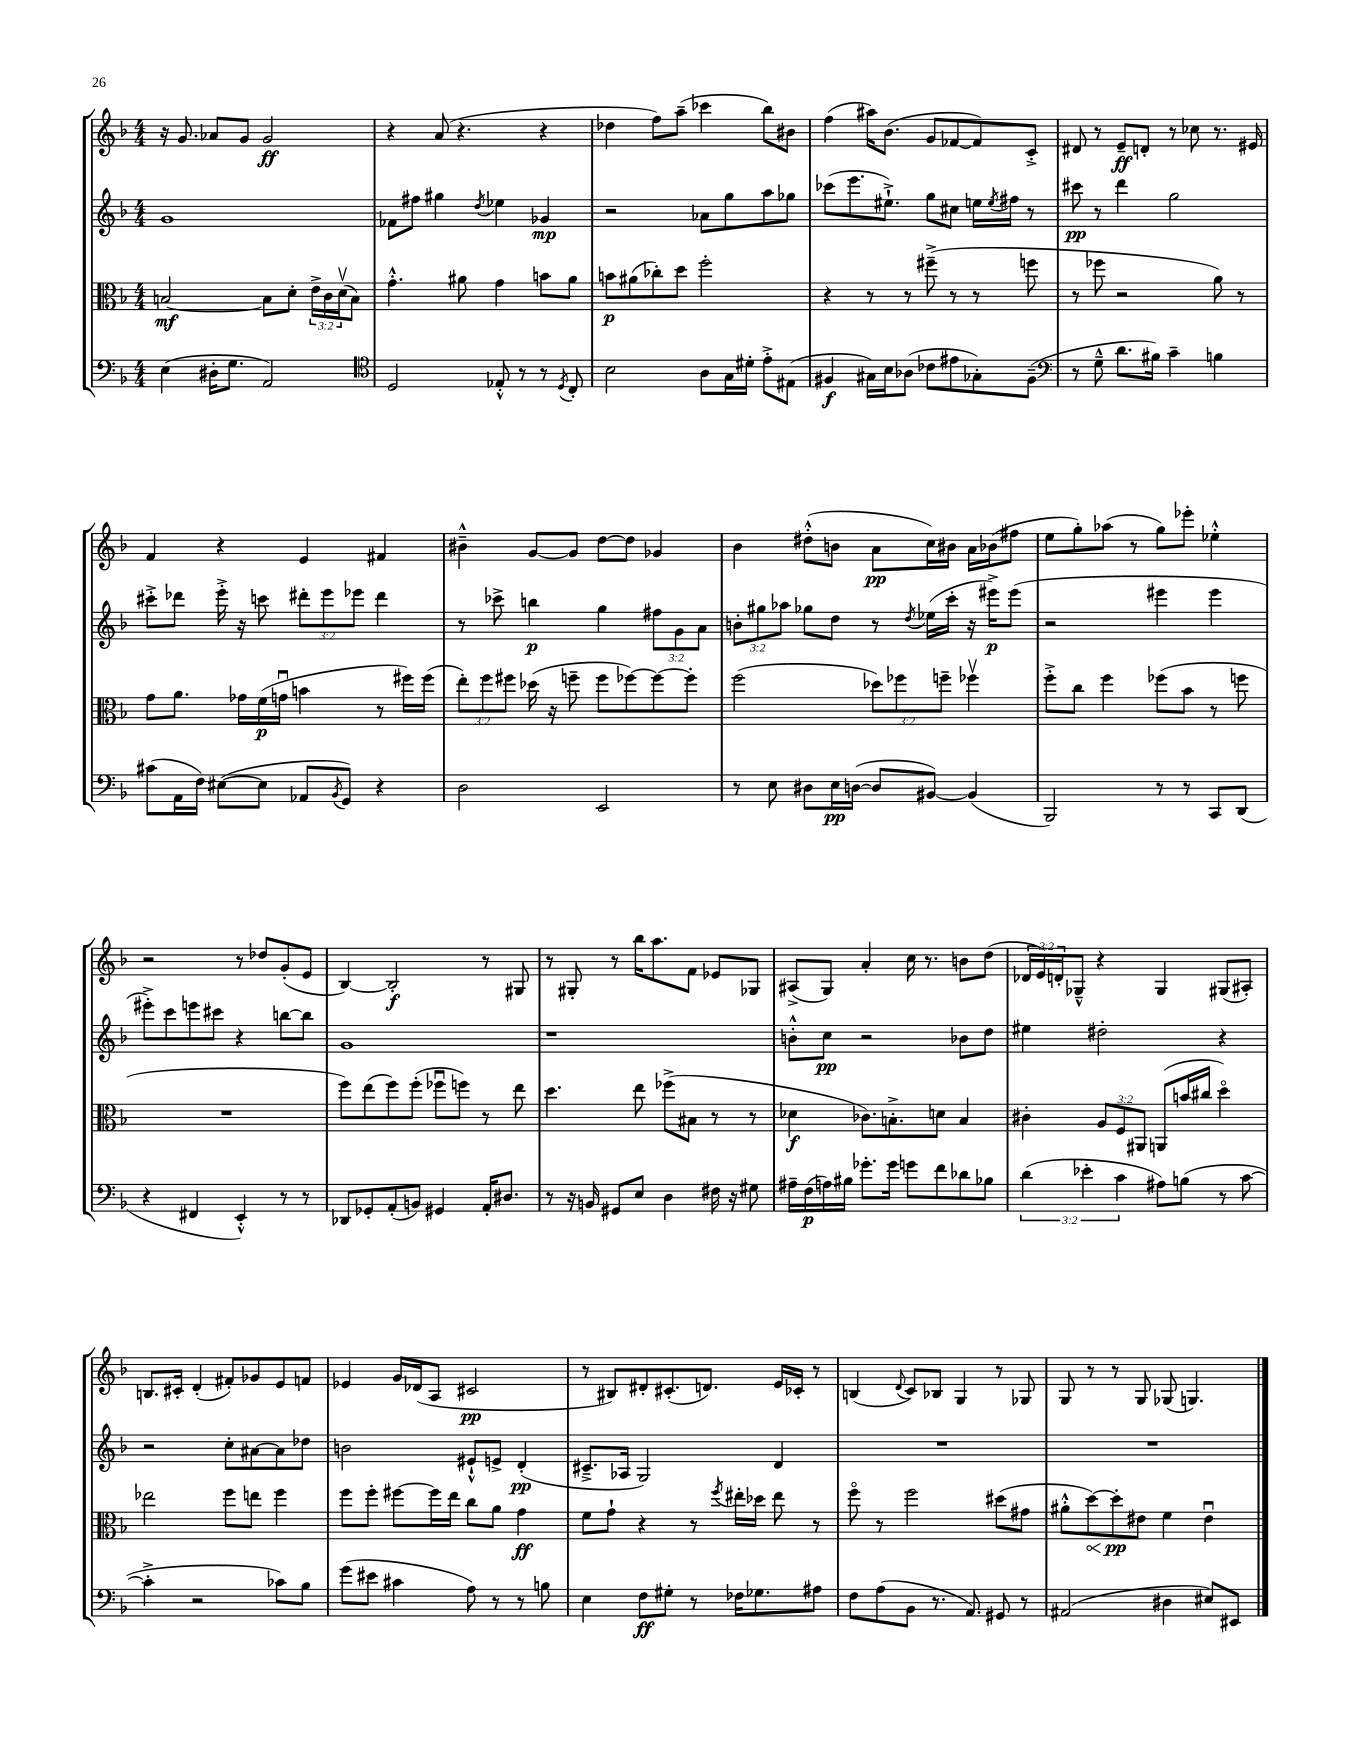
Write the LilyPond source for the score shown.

<<
\new StaffGroup <<
\new Staff = "s0" {
    \clef treble \key f \major \numericTimeSignature \time 4/4 \override Staff.TupletNumber.text = #tuplet-number::calc-fraction-text
    r16 g'8. aes'8 g'8 g'2\ff |
    r4 a'8( r4. r4 |
    des''4 f''8) a''8--( ces'''4 bes''8) bis'8 |
    f''4( ais''16) bes'8.( g'8 fes'8~ fes'8) c'8-.-> |
    dis'8 r8 e'8--\ff d'8-. r8 ces''8 r8. eis'16 |
    f'4 r4 e'4 fis'4 |
    bis'4---^ g'8~ g'8 d''8~ d''8 ges'4 |
    bes'4 dis''8-.-^( b'8 a'8\pp c''16) bis'16 a'16 bes'16( fis''8 |
    e''8 g''8-.) aes''8( r8 g''8) ees'''8-. ees''4-.-^ |
    r2 r8 des''8 g'8-.( e'8 |
    bes4~) bes2-.\f r8 gis8 |
    r8 gis8-. r8 bes''16 a''8. f'8 ees'8 ges8 |
    ais8->( g8) a'4-. c''16 r8. b'8 d''8( |
    \tuplet 3/2 { des'16 e'16) d'16-. } ges8---^ r4 ges4 gis8( ais8-.) |
    b8. cis'16-. d'4-.( fis'8-.) ges'8 e'8 f'8 |
    ees'4 g'16 des'16( a8 cis'2\pp |
    r8 bis8) dis'8-. cis'8.-.( d'8.) e'16 ces'16-. r8 |
    b4( \appoggiatura { d'8 } c'8) bes8 g4 r8 ges8 |
    g8 r8 r8 g8 ges8( g4.) \bar "|." |
}
\new Staff = "s1" {
    \clef treble \key f \major \numericTimeSignature \time 4/4 \override Staff.TupletNumber.text = #tuplet-number::calc-fraction-text
    g'1 |
    fes'8 fis''8 gis''4 \acciaccatura { d''8 } ees''4 ges'4\mp |
    r2 aes'8 g''8 a''8 ges''8 |
    ces'''8( e'''8. eis''8.-!->) g''8 cis''8 e''16 \acciaccatura { e''8 } fis''16 r8 |
    cis'''8\pp r8 d'''4 g''2 |
    cis'''8-.-> des'''8 e'''16-.-> r16 c'''8 \tuplet 3/2 { dis'''8-. e'''8 ees'''8 } dis'''4 |
    r8 ces'''8-> b''4\p g''4 \tuplet 3/2 { fis''8 g'8 a'8 } |
    \tuplet 3/2 { b'8-. gis''8 aes''8 } ges''8 d''8 r8 \acciaccatura { d''8 } ees''16( c'''16-. r16 eis'''16->\p) eis'''8( |
    r2 eis'''4 eis'''4 |
    eis'''8-.->) c'''8 e'''8 cis'''8 r4 b''8~ b''8 |
    g'1 |
    r1 |
    b'8-.-^ c''8\pp r2 bes'8 d''8 |
    eis''4 dis''2-. r4 |
    r2 c''8-. ais'8~ ais'8 des''8 |
    b'2 eis'8-!-^ e'8-> d'4-.\pp( |
    cis'8.---> aes16 g2) d'4 |
    R1 |
    R1 \bar "|." |
}
\new Staff = "s2" {
    \clef alto \key f \major \numericTimeSignature \time 4/4 \override Staff.TupletNumber.text = #tuplet-number::calc-fraction-text
    b2~\mf b8 d'8-. \tuplet 3/2 { e'16-> c'16 d'16\upbow( } b8) |
    g'4.-.-^ ais'8 g'4 b'8 ais'8 |
    b'8\p ais'8( ces''8-.) d''8 f''2-. |
    r4 r8 r8 fis''8--->( r8 r8 f''8 |
    r8 fes''8 r2 a'8) r8 |
    g'8 a'8. ges'16 f'16\p( g'16\downbow b'4 r8 fis''16) fis''16( |
    \tuplet 3/2 { e''8-.) f''8 fis''8 } des''16( r16 f''8-- f''8 fes''8~) fes''8~ fes''8-. |
    f''2( \tuplet 3/2 { des''8) fes''8 f''8-- } fes''4\upbow |
    f''8-.-> c''8 f''4 fes''8( bes'8 r8 f''8 |
    R1 |
    f''8) e''8( f''8) f''8-.( fes''8\downbow f''8) r8 e''8 |
    d''4. e''8 fes''8->( bis8 r8 r8 |
    des'4\f ces'8.) b8.-.-> d'8 b4 |
    cis'4-. \tuplet 3/2 { a8 f8 ais,8 } a,8( b'16 cis''16 d''4\flageolet) |
    ees''2 f''8 e''8 f''4 |
    f''8 f''8-. fis''8~ fis''16 e''16 c''8 a'8 g'4\ff |
    f'8 g'8-! r4 r8 \acciaccatura { f''8 } eis''16-. des''16 eis''8 r8 |
    f''8\flageolet r8 f''2 dis''8( gis'8 |
    ais'8-.-^ \once \override Hairpin.circled-tip = ##t d''8~\<) d''8-.\pp\! eis'8 f'4 eis'4\downbow \bar "|." |
}
\new Staff = "s3" {
    \clef bass \key f \major \numericTimeSignature \time 4/4 \override Staff.TupletNumber.text = #tuplet-number::calc-fraction-text
    e4( dis16-. g8. a,2) |
    \clef tenor d2 ees8-.-^ r8 r8 \acciaccatura { d8 } c8-. |
    bes2 a8 g16 dis'16-. e'8-.-> eis8( |
    fis4\f gis16) bes16 aes8( ces'8 eis'8 ges8-.) fis8--( |
    \clef bass r8 g8---^ d'8. bis16) c'4-- b4 |
    cis'8( a,16 f16) eis8~( eis8 aes,8 \acciaccatura { bes,8 } g,8) r4 |
    d2 e,2 |
    r8 e8 dis8 e16\pp d16~( d8 bis,8~) bis,4( |
    bes,,2) r8 r8 c,8 d,8( |
    r4 fis,4 e,4-.-^) r8 r8 |
    des,8 ges,8-. a,8-.( b,8) gis,4 a,16-. dis8. |
    r8 r16 b,16 gis,8 e8 d4 fis16 r16 gis8 |
    ais16-- f16\p( a16) bis16 ges'8.-. ges'16 g'8 f'8 des'8 bes8 |
    \tuplet 3/2 { d'4( ees'4-. c'4 } ais8) b8( r8 c'8~ |
    c'4-.-> r2 ces'8) bes8 |
    g'8( eis'8 cis'4 a8) r8 r8 b8 |
    e4 f8\ff gis8-. r8 fes16 ges8. ais8 |
    f8 a8( bes,8 r8. a,8.) gis,8 r8 |
    ais,2( dis4 eis8) eis,8 \bar "|." |
}
>>
>>
\layout { \context { \Score \remove "Bar_number_engraver" } }
